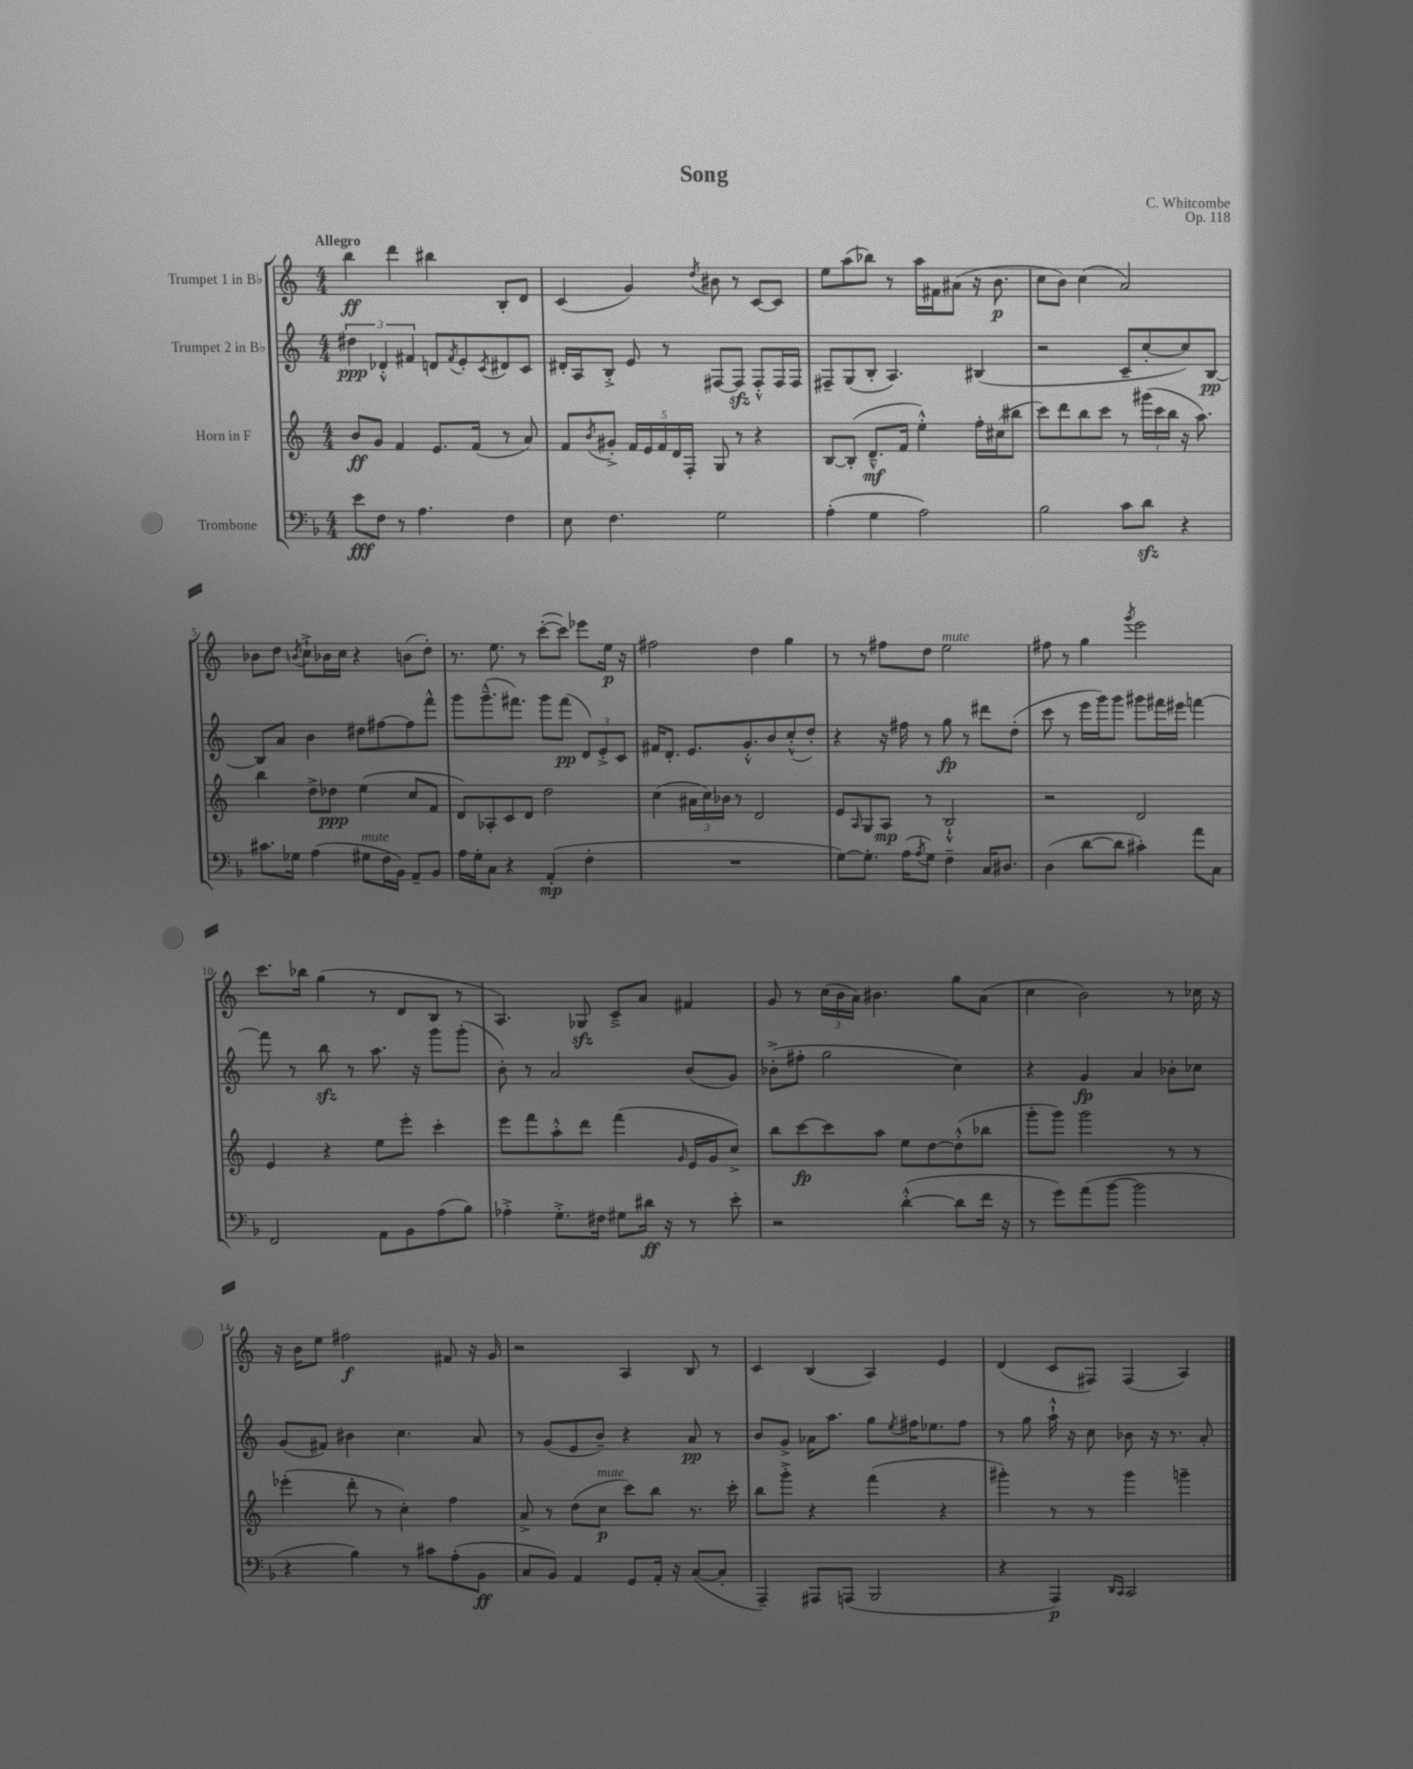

**kern	**dynam	**kern	**dynam	**kern	**dynam	**kern	**dynam
*part4	*part4	*part3	*part3	*part2	*part2	*part1	*part1
*staff4	*staff4	*staff3	*staff3	*staff2	*staff2	*staff1	*staff1
*I"Trombone	*	*I"Horn in F	*	*I"Trumpet 2 in B♭	*	*I"Trumpet 1 in B♭	*
*clefF4	*	*clefG2	*	*clefG2	*	*clefG2	*
*k[b-]	*	*k[]	*	*k[]	*	*k[]	*
*M4/4	*	*M4/4	*	*M4/4	*	*M4/4	*
=1	=1	=1	=1	=1	=1	=1	=1
!	!	!	!	!	!	!LO:TX:a:B:t=Allegro	!
8e\L	fff	8b/L	ff	6dd#X\	ppp	4bb\	ff
8F\J	.	8g/J	.	.	.	.	.
.	.	.	.	6d-X'^^/	.	.	.
8r	.	4f/	.	.	.	4ddd\	.
.	.	.	.	6f#X/	.	.	.
4.A\	.	.	.	.	.	.	.
.	.	8.e/L	.	8dn/L	.	4bb#X\	.
.	.	.	.	8qf#/	.	.	.
.	.	.	.	8e'/	.	.	.
.	.	(16f/Jk	.	.	.	.	.
.	.	.	.	8qc/	.	.	.
4F\	.	8r	.	8d#X/	.	8B'/L	.
.	.	8a/)	.	8c/J	.	8d/J	.
=2	=2	=2	=2	=2	=2	=2	=2
8E\	.	8f/L	.	16d#X'/LL	.	(4c/	.
.	.	.	.	16A/J	.	.	.
.	.	8qb/	.	.	.	.	.
4.F\	.	8g#X'^/J	.	8B'^/J	.	.	.
.	.	20f/LL	.	8e/	.	4g/)	.
.	.	20e/	.	.	.	.	.
.	.	20f/	.	.	.	.	.
.	.	.	.	8r	.	.	.
.	.	20d/	.	.	.	.	.
.	.	20F'/JJ	.	.	.	.	.
.	.	.	.	.	.	8qdd/	.
2G\	.	8G/	.	[8F#X/L	.	8b#X\	.
.	.	8r	.	8F#zz/J]	.	8r	.
.	.	4r	.	8F#'^^/L	.	[8c/L	.
.	.	.	.	16F#/L	.	8c/J]	.
.	.	.	.	16F#/JJ	.	.	.
=3	=3	=3	=3	=3	=3	=3	=3
(4A'\	.	[8B/L	.	8F#X~/L	.	8ee\L	.
.	.	(8B'/J]	.	(8G/	.	(8aa\	.
4G\	.	8.d~^^/L	mf	8B'/J	.	8bb-X\J)	.
.	.	.	.	4.A/)	.	8r	.
.	.	16f/Jk	.	.	.	.	.
2A\)	.	4ee'^^\)	.	.	.	16aa\LL	.
.	.	.	.	.	.	16f#X\J	.
.	.	.	.	.	.	(8a#X\J	.
.	.	16ff'\LL	.	(4B#X/	.	16r	.
.	.	(16cc#X\J	.	.	.	8.b\	p
.	.	8bb#X\J	.	.	.	.	.
=4	=4	=4	=4	=4	=4	=4	=4
2B-\	.	8ccc\L)	.	2r	.	8cc\L	.
.	.	8ddd\	.	.	.	8b\J)	.
.	.	8bb\	.	.	.	(4cc\	.
.	.	8ccc\J	.	.	.	.	.
8c\L	.	8r	.	8c~/L	.	2a/)	.
8dzz\J	.	(24ggg#X\LL	.	[8cc'/	.	.	.
.	.	24ccc\	.	.	.	.	.
.	.	24bb\JJ	.	.	.	.	.
4r	.	16r	.	8cc/])	.	.	.
.	.	8.aa\)	.	.	.	.	.
.	.	.	.	[8B/J	pp	.	.
!!LO:LB:g=z
=5	=5	=5	=5	=5	=5	=5	=5
8.c#X\L	.	4bb\	.	8B/L]	.	8b-X\L	.
.	.	.	.	8a/J	.	8dd\J	.
16G-X\Jk	.	.	.	.	.	.	.
.	.	.	.	.	.	8qbn/	.
(4A\	.	8dd^\L	.	4b\	.	8cc`^\L	.
.	.	8dd-X\J	ppp	.	.	16b-X\L	.
.	.	.	.	.	.	16cc\JJ	.
!LO:TX:a:i:t=mute	!	!	!	!	!	!	!
8G#X\L	.	(4ee\	.	8dd#X\L	.	4r	.
16F\L	.	.	.	[8ff#X\	.	.	.
16BB-\JJ)	.	.	.	.	.	.	.
8AA~/L	.	8cc/L	.	8ff#\]	.	(8bn\L	.
8BB-/J	.	8f/J	.	8fff^^\J	.	8dd'\J)	.
=6	=6	=6	=6	=6	=6	=6	=6
16A\LL	.	8d/L)	.	8ggg\L	.	8.r	.
16G'\J	.	.	.	.	.	.	.
8C\J	.	8A-X'/	.	(8.ggg~^^\	.	.	.
.	.	.	.	.	.	8.ee\	.
4r	.	8c/	.	.	.	.	.
.	.	.	.	8.fff#X\J)	.	.	.
.	.	8d/J	.	.	.	8r	.
(4AA'/	mp	2dd\	.	8ggg\L	.	([8ccc'\L	.
.	.	.	.	(8fff#\J	pp	8ccc\J])	.
4F'\	.	.	.	12d/L)	.	8eee-X\L	.
.	.	.	.	12e'^/	.	.	.
.	.	.	.	.	.	16ee\Jk	p
.	.	.	.	12c/J	.	.	.
.	.	.	.	.	.	16r	.
=7	=7	=7	=7	=7	=7	=7	=7
1r	.	(4cc\	.	16f#X/KL	.	2ff#X\	.
.	.	.	.	8.d'/J	.	.	.
.	.	24a#X\LL	.	8.e/L	.	.	.
.	.	24cc\)	.	.	.	.	.
.	.	24b-X\JJ	.	.	.	.	.
.	.	8r	.	.	.	.	.
.	.	.	.	8.g'^^/	.	.	.
.	.	2d/	.	.	.	4dd\	.
.	.	.	.	8b/	.	.	.
.	.	.	.	(8cc'^^/	.	4gg\	.
.	.	.	.	8dd'/J)	.	.	.
=8	=8	=8	=8	=8	=8	=8	=8
[8G\L)	.	8e/L	.	4r	.	8r	.
.	.	16qqA/	.	.	.	.	.
8.G'\J]	.	8G/	.	.	.	8r	.
.	.	8A/J	mp	16r	.	8ff#X\L	.
(16A\KL	.	.	.	16ff#X\	.	.	.
8qA/	.	.	.	.	.	.	.
8G\J)	.	8r	.	8r	.	8dd\J	.
!	!	!	!	!	!	!LO:TX:a:i:t=mute	!
4F~\	.	2B`^^/	.	8gg\	fp	2ee\	.
.	.	.	.	8r	.	.	.
16C/KL	.	.	.	8ddd#X\L	.	.	.
8.D#X/J	.	.	.	.	.	.	.
.	.	.	.	(8dd'\J	.	.	.
=9	=9	=9	=9	=9	=9	=9	=9
(4D\	.	2r	.	8ccc\	.	8ff#X\	.
.	.	.	.	8r	.	8r	.
[8d\L	.	.	.	16eee\LL	.	4gg\	.
.	.	.	.	16ggg\J)	.	.	.
8d\J]	.	.	.	8ggg\J	.	.	.
.	.	.	.	.	.	8qggg/	.
4c#X'\)	.	2d/	.	8ggg#X\L	.	2eee\	.
.	.	.	.	16fff#X\L	.	.	.
.	.	.	.	16eee#X\JJ	.	.	.
8a\L	.	.	.	[4fffn\	.	.	.
8C\J	.	.	.	.	.	.	.
!!LO:LB:g=z
=10	=10	=10	=10	=10	=10	=10	=10
2FF/	.	4e/	.	8fff\]	.	8.ccc\L	.
.	.	.	.	8r	.	.	.
.	.	.	.	.	.	16bb-X\Jk	.
.	.	4r	.	8bbzz\	.	(4gg\	.
.	.	.	.	8r	.	.	.
8AA\L	.	8ee\L	.	8.aa\	.	8r	.
8BB-\	.	8eee'\J	.	.	.	8d/L	.
.	.	.	.	16r	.	.	.
(8A\	.	4ccc'\	.	8ggg\L	.	8B/J	.
8B-\J)	.	.	.	(8ggg'\J	.	8r	.
=11	=11	=11	=11	=11	=11	=11	=11
4A-X'^\	.	8eee\L	.	8b'\)	.	4.A/)	.
.	.	8fff\	.	8r	.	.	.
8.G'^\L	.	8aa'^^\	.	2a/	.	.	.
.	.	8ddd\J	.	.	.	8G-Xzz/	.
16F#X\Jk	.	.	.	.	.	.	.
8G#X\L	.	(4fff\	.	.	.	8c~^/L	.
16d#X\Jk	ff	.	.	.	.	8a/J	.
16r	.	.	.	.	.	.	.
.	.	16qqg/	.	.	.	.	.
8r	.	16e/LL	.	(8b/L	.	4f#X/	.
.	.	16g/J	.	.	.	.	.
8e'\	.	8cc^/J)	.	8g/J)	.	.	.
=12	=12	=12	=12	=12	=12	=12	=12
2r	.	8bb\L	.	(8b-X'^\L	.	8g/	.
.	.	[8ccc\	fp	8ff#X'\J	.	8r	.
.	.	8ccc\]	.	2gg\	.	(24cc\LL	.
.	.	.	.	.	.	24b\	.
.	.	.	.	.	.	24a\JJ)	.
.	.	8aa\J	.	.	.	4.b#X\	.
([4d'^^\	.	8ee\L	.	.	.	.	.
.	.	[8dd\	.	.	.	.	.
8d\L]	.	(8dd'^^\]	.	4cc\)	.	8gg\L	.
16f\Jk	.	8bb-X\J	.	.	.	(8a\J	.
16r	.	.	.	.	.	.	.
=13	=13	=13	=13	=13	=13	=13	=13
8r	.	8ggg'\L	.	4r	.	4cc\	.
8g\L)	.	8ggg\J)	.	.	.	.	.
(8a\	.	2ggg\	.	4g/	fp	2b\)	.
[8b-\J	.	.	.	.	.	.	.
2b-\]	.	.	.	4a/	.	.	.
.	.	8r	.	8b-X'\L	.	8r	.
.	.	8r	.	8cc-X\J	.	16cc-X\	.
.	.	.	.	.	.	16r	.
!!LO:LB:g=z
=14	=14	=14	=14	=14	=14	=14	=14
4r	.	(4eee-X'\	.	(8g/L	.	16r	.
.	.	.	.	.	.	16b\KL	.
.	.	.	.	8f#X/J)	.	8ee\J	.
4B-\)	.	8ddd'\	.	4b#X\	.	2ff#X\	f
.	.	8r	.	.	.	.	.
8r	.	4cc'\)	.	4.cc\	.	.	.
8c#X\L	.	.	.	.	.	.	.
(8A'\	.	4ff\	.	.	.	8f#X/	.
8BB-\J	ff	.	.	8a/	.	16r	.
.	.	.	.	.	.	16g/	.
=15	=15	=15	=15	=15	=15	=15	=15
8C/L	.	8a^/	.	8r	.	2r	.
8BB-/J)	.	8r	.	(8g/L	.	.	.
4AA/	.	(8dd\L	.	8e/	.	.	.
!	!	!LO:TX:a:i:t=mute	!	!	!	!	!
.	.	8cc\J	p	8b~/J)	.	.	.
8GG/L	.	8ccc\L)	.	4r	.	4A/	.
16AA'/Jk	.	8bb\J	.	.	.	.	.
16r	.	.	.	.	.	.	.
([8C/L	.	8.r	.	8a/	pp	8B/	.
8C'/J]	.	.	.	8r	.	8r	.
.	.	16ccc'\	.	.	.	.	.
=16	=16	=16	=16	=16	=16	=16	=16
4AAA~/)	.	8bb\L	.	8b/L	.	4c/	.
.	.	8ggg'^\J	.	8g^/J	.	.	.
8AAA#X/L	.	4r	.	16a-X\KL	.	(4B/	.
.	.	.	.	8.aa\J	.	.	.
(8AAAn/J	.	.	.	.	.	.	.
2BBB-/	.	(4fff\	.	8gg\L	.	4A/)	.
.	.	.	.	8qee/	.	.	.
.	.	.	.	16ff#X\K	.	.	.
.	.	.	.	8.ee-X\	.	.	.
.	.	4r	.	.	.	4e/	.
.	.	.	.	8ff#\J	.	.	.
=17	=17	=17	=17	=17	=17	=17	=17
4r	.	4ggg#X'\)	.	8r	.	(4d/	.
.	.	.	.	8gg\	.	.	.
4AAA/)	p	8r	.	16aa`^^\	.	8c/L	.
.	.	.	.	16r	.	.	.
.	.	8r	.	8cc\	.	8F#X/J)	.
16qqDD/LL	.	.	.	.	.	.	.
16qqCC/JJ	.	.	.	.	.	.	.
2CC/	.	4ggg#\	.	8b-X\	.	(4F#/	.
.	.	.	.	16r	.	.	.
.	.	.	.	8.r	.	.	.
.	.	4gggn~\	.	.	.	4A/)	.
.	.	.	.	8a'/	.	.	.
==	==	==	==	==	==	==	==
*-	*-	*-	*-	*-	*-	*-	*-
